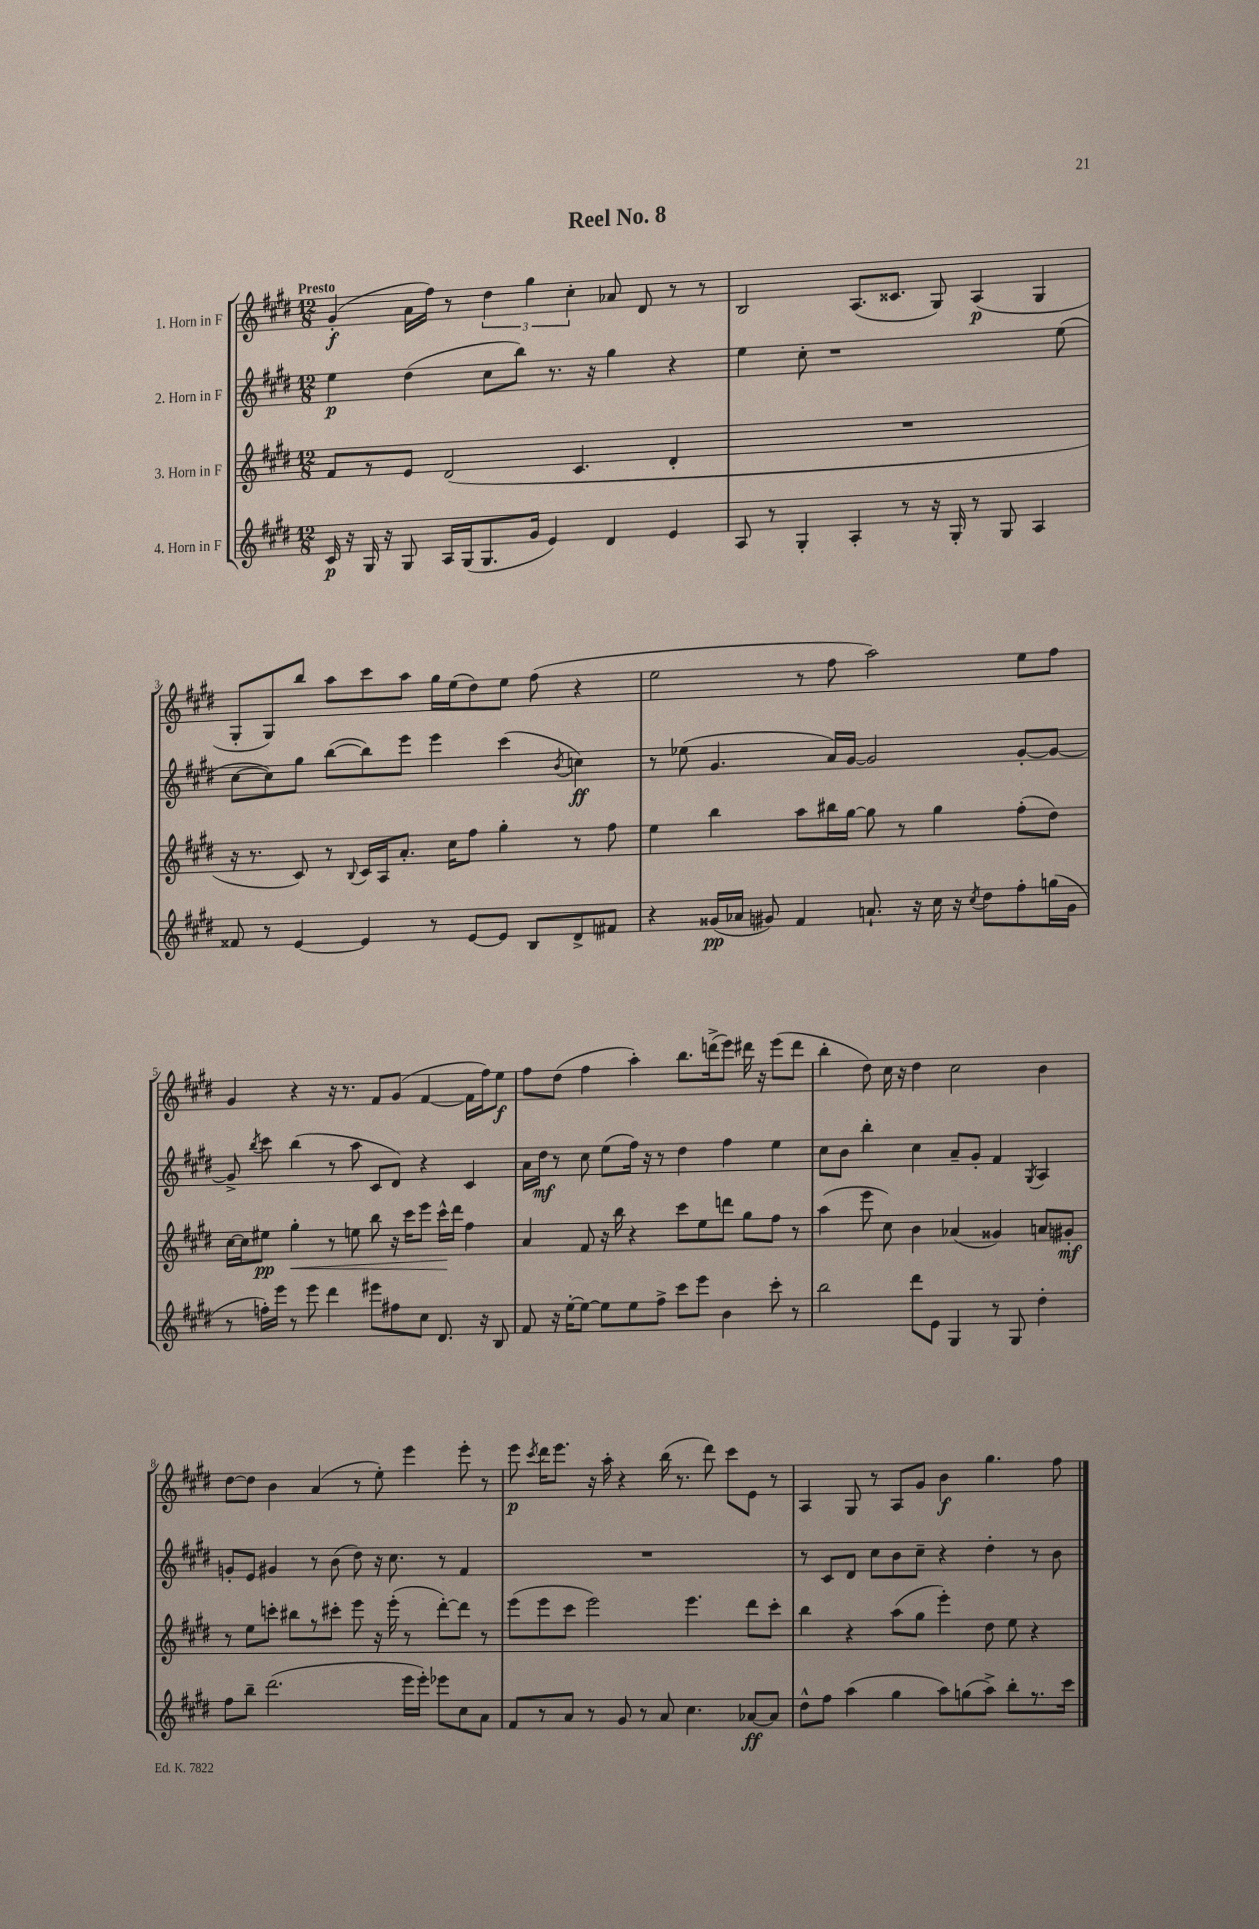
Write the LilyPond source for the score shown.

\header { title = "Reel No. 8" }
<<
\new StaffGroup <<
\new Staff = "s0" \with { instrumentName = "1. Horn in F" } {
    \clef treble \key e \major \numericTimeSignature \time 12/8 \tempo "Presto"
    \autoBeamOff gis'4-.\f( a'16[ fis''16]) r8 \tuplet 3/2 { dis''4 gis''4 cis''4-. } aes'8 dis'8 r8 r8 |
    b2 a8.[( cisis'8.] gis8) a4\p( gis4 |
    gis8[-. gis8) b''8] a''8[ cis'''8 a''8] gis''16[ e''16( dis''8) e''8] fis''8( r4 |
    e''2 r8 fis''8 a''2) e''8[ fis''8] |
    gis'4 r4 r16 r8. fis'8[ gis'8]( fis'4~ fis'16[ fis''16) e''8]\f |
    fis''8[ dis''8]( fis''4 a''4-.) b''8.[ d'''16->( e'''8]) dis'''16 r16 e'''8[( dis'''8] |
    b''4-. dis''8) cis''16 r16 dis''4 cis''2 b'4 |
    dis''8[~ dis''8] b'4 a'4( r8 e''8-.) e'''4 e'''8-. r8 |
    e'''8\p \acciaccatura { cis'''8 } dis'''16[ e'''8.] r16 a''16-. r4 b''16( r8. dis'''8) cis'''8[ e'8] r8 |
    a4 gis8 r8 a8[ gis'8] b'4\f gis''4. fis''8 \bar "|." |
}
\new Staff = "s1" \with { instrumentName = "2. Horn in F" } {
    \clef treble \key e \major \numericTimeSignature \time 12/8
    \autoBeamOff e''4\p dis''4( cis''8[ b''8]) r8. r16 gis''4 r4 |
    e''4 cis''8-. r1 e''8( |
    cis''8[~ cis''8) gis''8] b''8[~( b''8) e'''8] e'''4 cis'''4( \acciaccatura { b'8 } c''4\ff) |
    r8 ees''8( gis'4. a'16[) gis'16]~ gis'2 gis'8[~-. gis'8]~ |
    gis'8-> \acciaccatura { b''8 } cis'''8 b''4( r8 a''8 cis'8[ dis'8]) r4 cis'4 |
    a'16[ dis''16]\mf r8 cis''8 e''8[( fis''16]) r16 r8 dis''4 fis''4 e''4 |
    cis''8[ b'8] b''4-. cis''4 a'8[-- gis'8]-. fis'4 \acciaccatura { gis8 } a4 |
    g'8[-. e'8] gis'4 r8 b'8( dis''8) r16 cis''8. r8 fis'4 |
    R1. |
    r8 cis'8[ dis'8] cis''8[ b'8 cis''8]-- r4 dis''4-. r8 b'8 \bar "|." |
}
\new Staff = "s2" \with { instrumentName = "3. Horn in F" } {
    \clef treble \key e \major \numericTimeSignature \time 12/8
    \autoBeamOff fis'8[ r8 e'8] dis'2( cis'4. dis'4-. |
    R1. |
    r16 r8. cis'8) r8 \appoggiatura { b8 } cis'16[ a16 a'8.]-. cis''16[ fis''8] gis''4-. r8 fis''8 |
    e''4 b''4 a''8[ bis''16 gis''16]~ gis''8 r8 gis''4 fis''8[-.( dis''8]) |
    cis''16[~ cis''16 eis''8]\pp gis''4-.\< r8 e''8 b''8 r16 cis'''16[ e'''8] cis'''16[-^\! dis'''16] fis''4 |
    a'4 fis'8 r16 b''16 r4 cis'''8[ e''8 d'''8] gis''8[ fis''8] r8 |
    a''4( e'''8 cis''8) b'4 aes'4( gisis'4) a'8[ gis'8]-.\mf |
    r8 e''8[ c'''8]-. bis''8[ r8 cis'''8]-. e'''8 r16 e'''16-.( r8 dis'''8[~-.) dis'''8] r8 |
    e'''8[( e'''8 cis'''8] e'''2) e'''4. dis'''8[ cis'''8]-. |
    b''4 r4 a''8[( gis''8] e'''4-.) dis''8 e''8 r4 \bar "|." |
}
\new Staff = "s3" \with { instrumentName = "4. Horn in F" } {
    \clef treble \key e \major \numericTimeSignature \time 12/8
    \autoBeamOff cis'16\p r16 gis16 r16 gis8 a16[ gis16( gis8. gis'16] e'4) dis'4 e'4 |
    a8 r8 gis4-. a4-. r8 r16 gis16-. r8 gis8 a4 |
    fisis'8 r8 e'4~ e'4 r8 e'8[~ e'8] b8[ dis'8-> fis'8] |
    r4 gisis'16[\pp( aes'16] gis'8) fis'4 a'8.-! r16 cis''16 r16 \acciaccatura { cis''8 } dis''8[ fis''8-. g''16( gis'16] |
    r8 f''16[-.) e'''16] r8 e'''8 dis'''4 eis'''8[ fis''8 cis''8] dis'8. r16 b8 |
    fis'8 r16 e''16[~-. e''8]~ e''8[ e''8 fis''8]-> cis'''8[ e'''8] b'4 cis'''8-. r8 |
    b''2 dis'''8[ e'8] gis4 r8 gis8 dis''4-. |
    fis''8[ b''8]-- dis'''2.( e'''16[ e'''16]-.) ees'''8[ cis''8 a'8] |
    fis'8[ r8 a'8] r8 gis'8 r8 a'8 cis''4. aes'8[~\ff aes'8] |
    dis''8[-^ fis''8] a''4( gis''4 a''8[) g''8( a''8]->) b''8[-. r8. cis'''16] \bar "|." |
}
>>
>>
